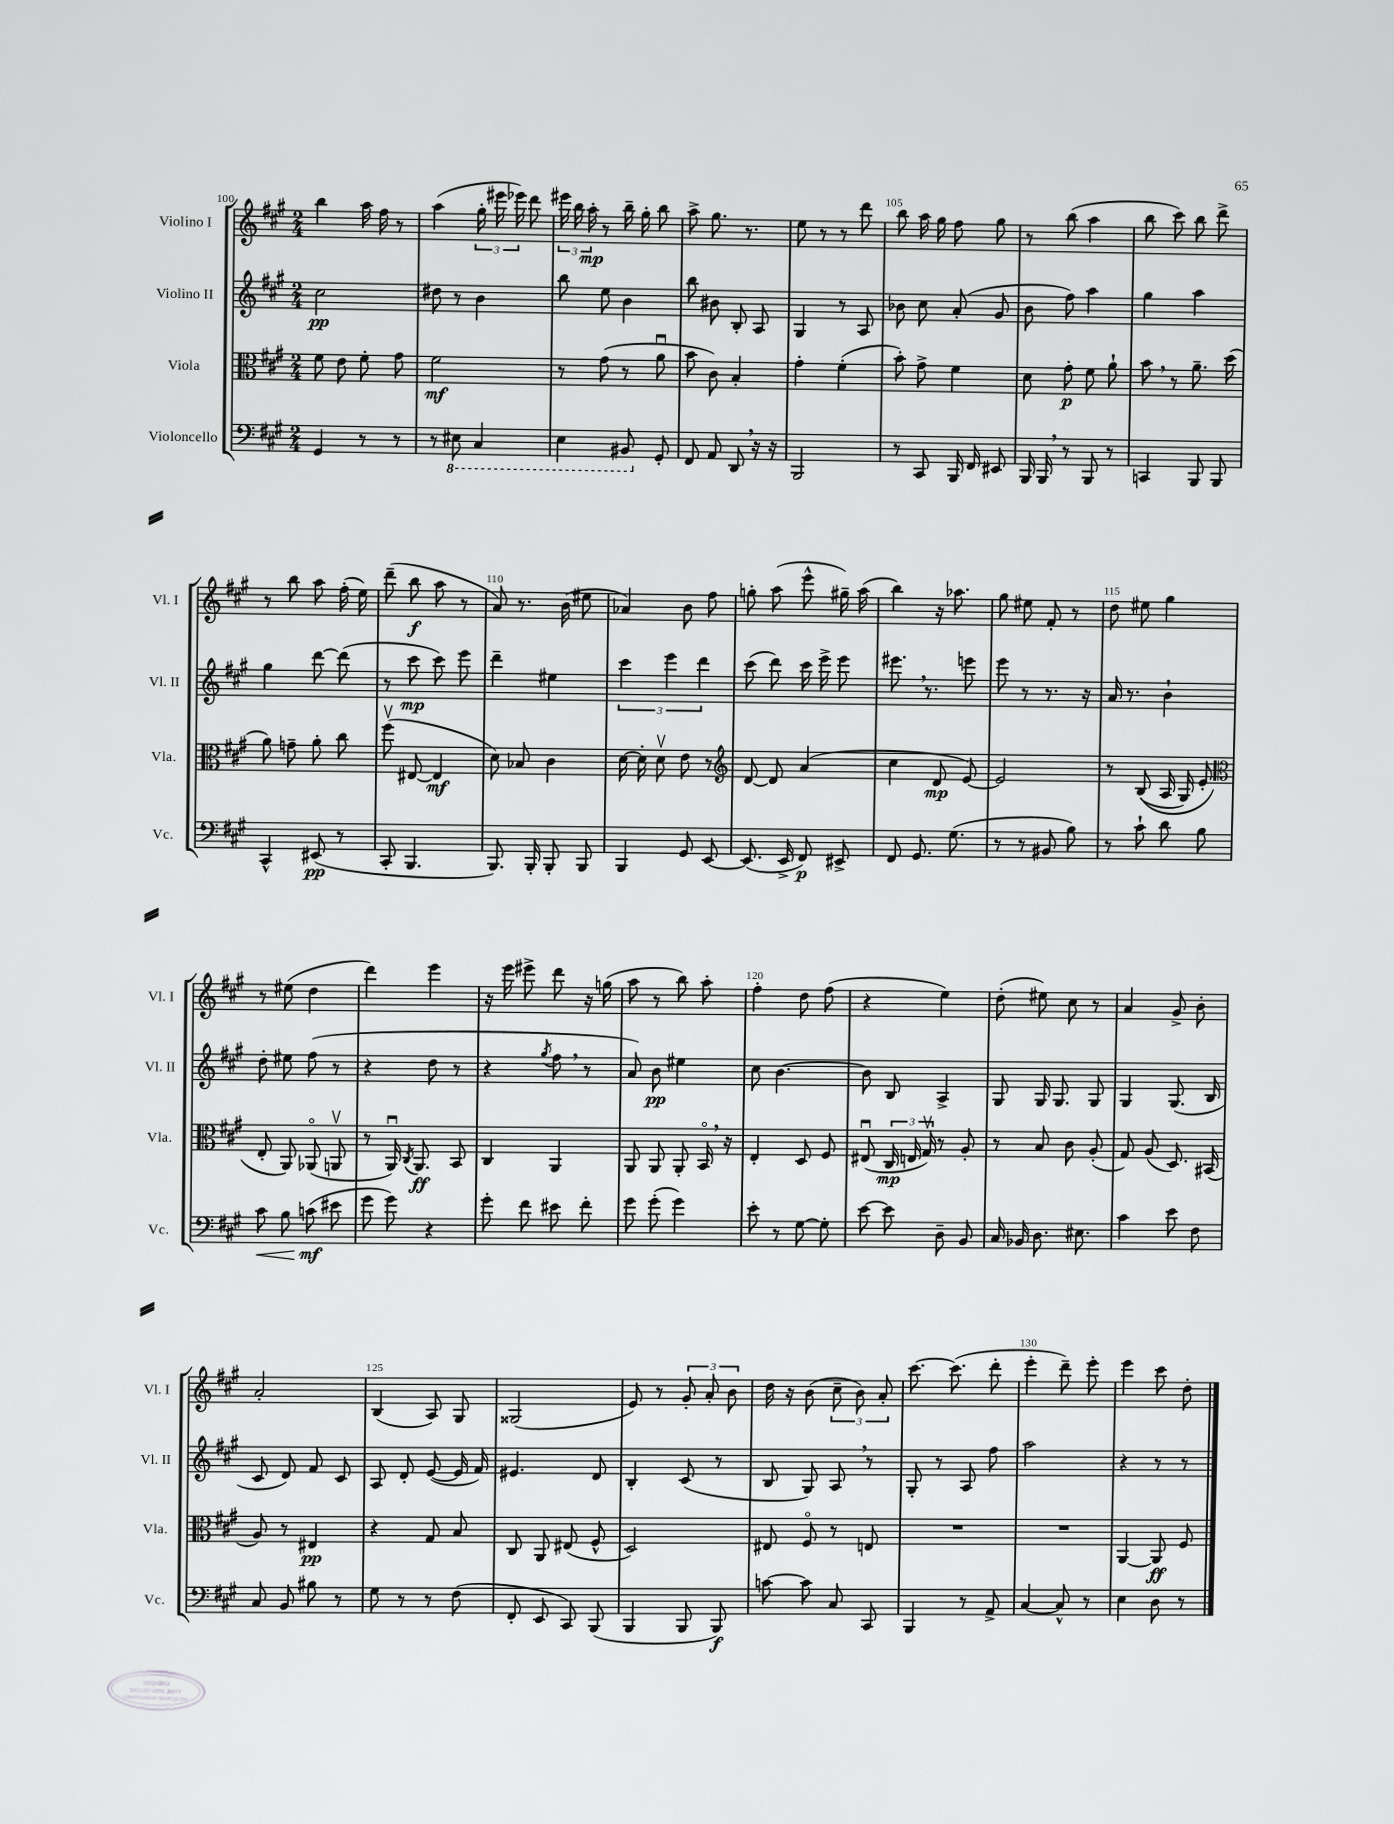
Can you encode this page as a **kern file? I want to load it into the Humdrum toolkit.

**kern	**dynam	**kern	**dynam	**kern	**dynam	**kern	**dynam
*part4	*part4	*part3	*part3	*part2	*part2	*part1	*part1
*staff4	*staff4	*staff3	*staff3	*staff2	*staff2	*staff1	*staff1
*I"Violoncello	*	*I"Viola	*	*I"Violino II	*	*I"Violino I	*
*I'Vc.	*	*I'Vla.	*	*I'Vl. II	*	*I'Vl. I	*
*clefF4	*	*clefC3	*	*clefG2	*	*clefG2	*
*k[f#c#g#]	*	*k[f#c#g#]	*	*k[f#c#g#]	*	*k[f#c#g#]	*
*M2/4	*	*M2/4	*	*M2/4	*	*M2/4	*
=100	=100	=100	=100	=100	=100	=100	=100
4GG#/	.	8f#\	.	2cc#\	pp	4bb\	.
.	.	8e\	.	.	.	.	.
8r	.	8f#'\	.	.	.	16aa\	.
.	.	.	.	.	.	16ff#\	.
8r	.	8g#\	.	.	.	8r	.
=101	=101	=101	=101	=101	=101	=101	=101
8r	.	2f#\	mf	8dd#X\	.	(4aa\	.
*8ba	*	*	*	*	*	*	*
8EE#X\	.	.	.	8r	.	.	.
4CC#/	.	.	.	4b\	.	24gg#'\	.
.	.	.	.	.	.	24eee#X\	.
.	.	.	.	.	.	24eee-X\)	.
.	.	.	.	.	.	8ddd\	.
=102	=102	=102	=102	=102	=102	=102	=102
4EE\	.	8r	.	8bb\	.	24eee#X\	.
.	.	.	.	.	.	24bb\	.
.	.	.	.	.	.	24aa'\	mp
.	.	(8g#\	.	8ee\	.	8r	.
8BBB#X/	.	8r	.	4b\	.	16bb~\	.
.	.	.	.	.	.	16gg#'\	.
*X8ba	*	*	*	*	*	*	*
8GG#'/	.	8au\	.	.	.	8bb\	.
=103	=103	=103	=103	=103	=103	=103	=103
8FF#/	.	8b\	.	8bb\	.	8aa^\	.
8AA/	.	8c#\)	.	8b#X\	.	8.gg#\	.
8DD,/	.	4B'/	.	8B'/	.	.	.
.	.	.	.	.	.	8.r	.
16r	.	.	.	8A/	.	.	.
16r	.	.	.	.	.	.	.
=104	=104	=104	=104	=104	=104	=104	=104
2BBB/	.	4g#'\	.	4G#/	.	8ee\	.
.	.	.	.	.	.	8r	.
.	.	(4f#'\	.	8r	.	8r	.
.	.	.	.	8A/	.	8ddd\	.
=105	=105	=105	=105	=105	=105	=105	=105
8r	.	8b'\)	.	8b-X\	.	8bb\	.
8CC#/	.	8g#^\	.	8cc#\	.	16aa\	.
.	.	.	.	.	.	16gg#\	.
16BBB/	.	4f#\	.	(8a'/	.	8ff#\	.
16FF#/	.	.	.	.	.	.	.
8EE#X/	.	.	.	8g#/	.	8gg#\	.
=106	=106	=106	=106	=106	=106	=106	=106
16BBB/	.	8d\	.	8b\	.	8r	.
16BBB,/	.	.	.	.	.	.	.
8r	.	8g#'\	p	8ff#\)	.	(8bb\	.
8BBB/	.	8f#\	.	4aa\	.	4aa\	.
8r	.	8a`\	.	.	.	.	.
=107	=107	=107	=107	=107	=107	=107	=107
4CCn/	.	8b,\	.	4gg#\	.	8bb\	.
.	.	8r	.	.	.	8ccc#\)	.
8BBB/	.	8.a~\	.	4aa\	.	8bb\	.
8BBB/	.	.	.	.	.	8ddd^\	.
.	.	(16dd\	.	.	.	.	.
!!LO:LB:g=z
=108	=108	=108	=108	=108	=108	=108	=108
4CC#^^/	.	8a\)	.	4gg#\	.	8r	.
.	.	8gn~\	.	.	.	8bb\	.
(8EE#X/	pp	8a'\	.	[8ddd\	.	8aa\	.
8r	.	8cc#\	.	(8ddd\]	.	(16ff#'\	.
.	.	.	.	.	.	16ee\)	.
=109	=109	=109	=109	=109	=109	=109	=109
8CC#'/	.	(8ff#v\	.	8r	.	(8ddd~\	.
4.BBB/	.	[8E#X/	.	8ccc#\	mp	8bb\	f
.	.	4E#/]	mf	8ccc#\)	.	8aa\	.
.	.	.	.	8eee\	.	8r	.
=110	=110	=110	=110	=110	=110	=110	=110
8.BBB/)	.	8d\)	.	4ddd~\	.	8a/)	.
.	.	8B-X/	.	.	.	8.r	.
16BBB'/	.	.	.	.	.	.	.
8BBB'/	.	4c#\	.	4ee#X\	.	.	.
.	.	.	.	.	.	(16b\	.
8BBB/	.	.	.	.	.	8ee#X\	.
=111	=111	=111	=111	=111	=111	=111	=111
4BBB/	.	[16d\	.	6ccc#\	.	4a-X/)	.
.	.	16d'\]	.	.	.	.	.
.	.	8dv\	.	.	.	.	.
.	.	.	.	6eee\	.	.	.
8GG#/	.	8e\	.	.	.	8b\	.
.	.	.	.	6ddd\	.	.	.
[8EE/	.	8r	.	.	.	8ff#\	.
=112	=112	=112	=112	=112	=112	=112	=112
*	*	*clefG2	*	*	*	*	*
(8.EE/]	.	[8d/	.	(8ccc#\	.	8ggn'\	.
.	.	8d/]	.	8ddd\)	.	(8aa\	.
16EE^/	.	.	.	.	.	.	.
8FF#/)	p	(4a/	.	16ccc#\	.	8eee^^\	.
.	.	.	.	16eee^\	.	.	.
8EE#X^/	.	.	.	8eee\	.	16gg#X~\)	.
.	.	.	.	.	.	(16aa\	.
=113	=113	=113	=113	=113	=113	=113	=113
8FF#/	.	4cc#\	.	8.eee#X,\	.	4bb\)	.
8.GG#/	.	.	.	.	.	.	.
.	.	.	.	8.r	.	.	.
.	.	8d/	mp	.	.	16r	.
(8.G#\	.	.	.	.	.	8.aa-X\	.
.	.	[8e/)	.	8eeen\	.	.	.
=114	=114	=114	=114	=114	=114	=114	=114
8r	.	2e/]	.	8eee\	.	8gg#\	.
8r	.	.	.	8r	.	8ee#X\	.
8BB#X/	.	.	.	8.r	.	8f#'/	.
8B\)	.	.	.	.	.	8r	.
.	.	.	.	16r	.	.	.
=115	=115	=115	=115	=115	=115	=115	=115
8r	.	8r	.	16a/	.	8dd\	.
.	.	.	.	8.r	.	.	.
8c#`\	.	((8B/	.	.	.	8ee#X\	.
8d\	.	16A/	.	4b`\	.	4gg#\	.
.	.	16G#/)	.	.	.	.	.
8B\	.	8e'/	.	.	.	.	.
!!LO:LB:g=z
=116	=116	=116	=116	=116	=116	=116	=116
*	*	*clefC3	*	*	*	*	*
!	!LO:HP:b	!	!	!	!	!	!
8c#\	<	8E'/	.	8dd'\	.	8r	.
8B\	.	8AA/)	.	8ee#X\	.	(8ee#X\	.
(8cn\	mf	(8AA-X/	.	(8ff#\	.	4dd\	.
8e#X\	[	8AAnv/	.	8r	.	.	.
=117	=117	=117	=117	=117	=117	=117	=117
8g#\	.	8r	.	4r	.	4ddd\)	.
8g#\)	.	16AAu/)	.	.	.	.	.
.	.	8qC#/	.	.	.	.	.
.	.	8.AA/	ff	.	.	.	.
4r	.	.	.	8dd\	.	4eee\	.
.	.	8BB/	.	8r	.	.	.
=118	=118	=118	=118	=118	=118	=118	=118
8g#'\	.	4C#/	.	4r	.	16r	.
.	.	.	.	.	.	16eee\	.
8f#\	.	.	.	.	.	8eee#X^\	.
.	.	.	.	8qgg#/	.	.	.
8e#X\	.	4AA/	.	8ff#,\	.	8ddd\	.
8f#'\	.	.	.	8r	.	16r	.
.	.	.	.	.	.	(16ggn\	.
=119	=119	=119	=119	=119	=119	=119	=119
8g#\	.	8AA/	.	8a/)	.	8aa\	.
(8g#'\	.	8AA/	.	8b\	pp	8r	.
4g#\)	.	8AA'/	.	4ee#X\	.	8bb\)	.
.	.	16BB,/	.	.	.	8aa'\	.
.	.	16r	.	.	.	.	.
=120	=120	=120	=120	=120	=120	=120	=120
8e'\	.	4E'/	.	8cc#\	.	4ff#'\	.
8r	.	.	.	[4.b\	.	.	.
[8G#\	.	8D/	.	.	.	8dd\	.
8G#'\]	.	8F#/	.	.	.	(8ff#\	.
=121	=121	=121	=121	=121	=121	=121	=121
[8e\	.	(8E#Xu/	.	8b\]	.	4r	.
8e\]	.	24C#/	mp	8B/	.	.	.
.	.	24En/	.	.	.	.	.
.	.	24G#v/)	.	.	.	.	.
8D~\	.	8r	.	4A^/	.	4ee\)	.
8BB/	.	8A'/	.	.	.	.	.
=122	=122	=122	=122	=122	=122	=122	=122
16C#/	.	8r	.	8G#/	.	(8dd'\	.
16BB-X/	.	.	.	.	.	.	.
8.D\	.	8B/	.	16G#/	.	8ee#X\)	.
.	.	.	.	8.G#/	.	.	.
.	.	8c#\	.	.	.	8cc#\	.
8.E#X\	.	.	.	.	.	.	.
.	.	(8A'/	.	8G#/	.	8r	.
=123	=123	=123	=123	=123	=123	=123	=123
4c#\	.	8G#/)	.	4G#/	.	4a/	.
.	.	(8A/	.	.	.	.	.
8e\	.	8.D/)	.	(8.G#/	.	8g#^/	.
8F#\	.	.	.	.	.	8b'\	.
.	.	(16BB#X/	.	16B/	.	.	.
!!LO:LB:g=z
=124	=124	=124	=124	=124	=124	=124	=124
8C#/	.	8A/)	.	8c#/	.	2a'/	.
8BB/	.	8r	.	8d/)	.	.	.
8B#X\	.	4E#X/	pp	8f#/	.	.	.
8r	.	.	.	8c#/	.	.	.
=125	=125	=125	=125	=125	=125	=125	=125
8G#\	.	4r	.	8A/	.	(4B/	.
8r	.	.	.	8d'/	.	.	.
8r	.	8G#/	.	([8e/	.	8A/)	.
(8F#\	.	8B/	.	16e/]	.	8G#/	.
.	.	.	.	16f#/)	.	.	.
=126	=126	=126	=126	=126	=126	=126	=126
8FF#'/	.	8C#/	.	4.e#X/	.	(2G##X/	.
8EE/	.	8AA/	.	.	.	.	.
8CC#/)	.	(8E#X/	.	.	.	.	.
(8BBB/	.	8F#^^/	.	8d/	.	.	.
=127	=127	=127	=127	=127	=127	=127	=127
4BBB/	.	2D/)	.	4B'/	.	8e/)	.
.	.	.	.	.	.	8r	.
8BBB/	.	.	.	(8c#/	.	12g#'/	.
.	.	.	.	.	.	12a'/	.
8BBB/)	f	.	.	8r	.	.	.
.	.	.	.	.	.	12b\	.
=128	=128	=128	=128	=128	=128	=128	=128
[8cn\	.	8E#X/	.	8B/	.	16dd\	.
.	.	.	.	.	.	16r	.
8c\]	.	8F#/	.	8G#/)	.	(8b\	.
8C#/	.	8r	.	8A,/	.	12cc#~\	.
.	.	.	.	.	.	12b\)	.
8CC#/	.	8En/	.	8r	.	.	.
.	.	.	.	.	.	12a'/	.
=129	=129	=129	=129	=129	=129	=129	=129
4BBB/	.	2r	.	8G#'/	.	[8.ccc#\	.
.	.	.	.	8r	.	.	.
.	.	.	.	.	.	(8.ccc#\]	.
8r	.	.	.	8A/	.	.	.
8AA^/	.	.	.	8ff#\	.	8ddd'\	.
=130	=130	=130	=130	=130	=130	=130	=130
[4C#/	.	2r	.	2aa\	.	4eee'\	.
8C#^^/]	.	.	.	.	.	8ddd~\)	.
8r	.	.	.	.	.	8eee'\	.
=131	=131	=131	=131	=131	=131	=131	=131
4E\	.	[4AA/	.	4r	.	4eee\	.
8D\	.	8AA/]	ff	8r	.	8ccc#\	.
8r	.	8F#/	.	8r	.	8dd'\	.
==	==	==	==	==	==	==	==
*-	*-	*-	*-	*-	*-	*-	*-
